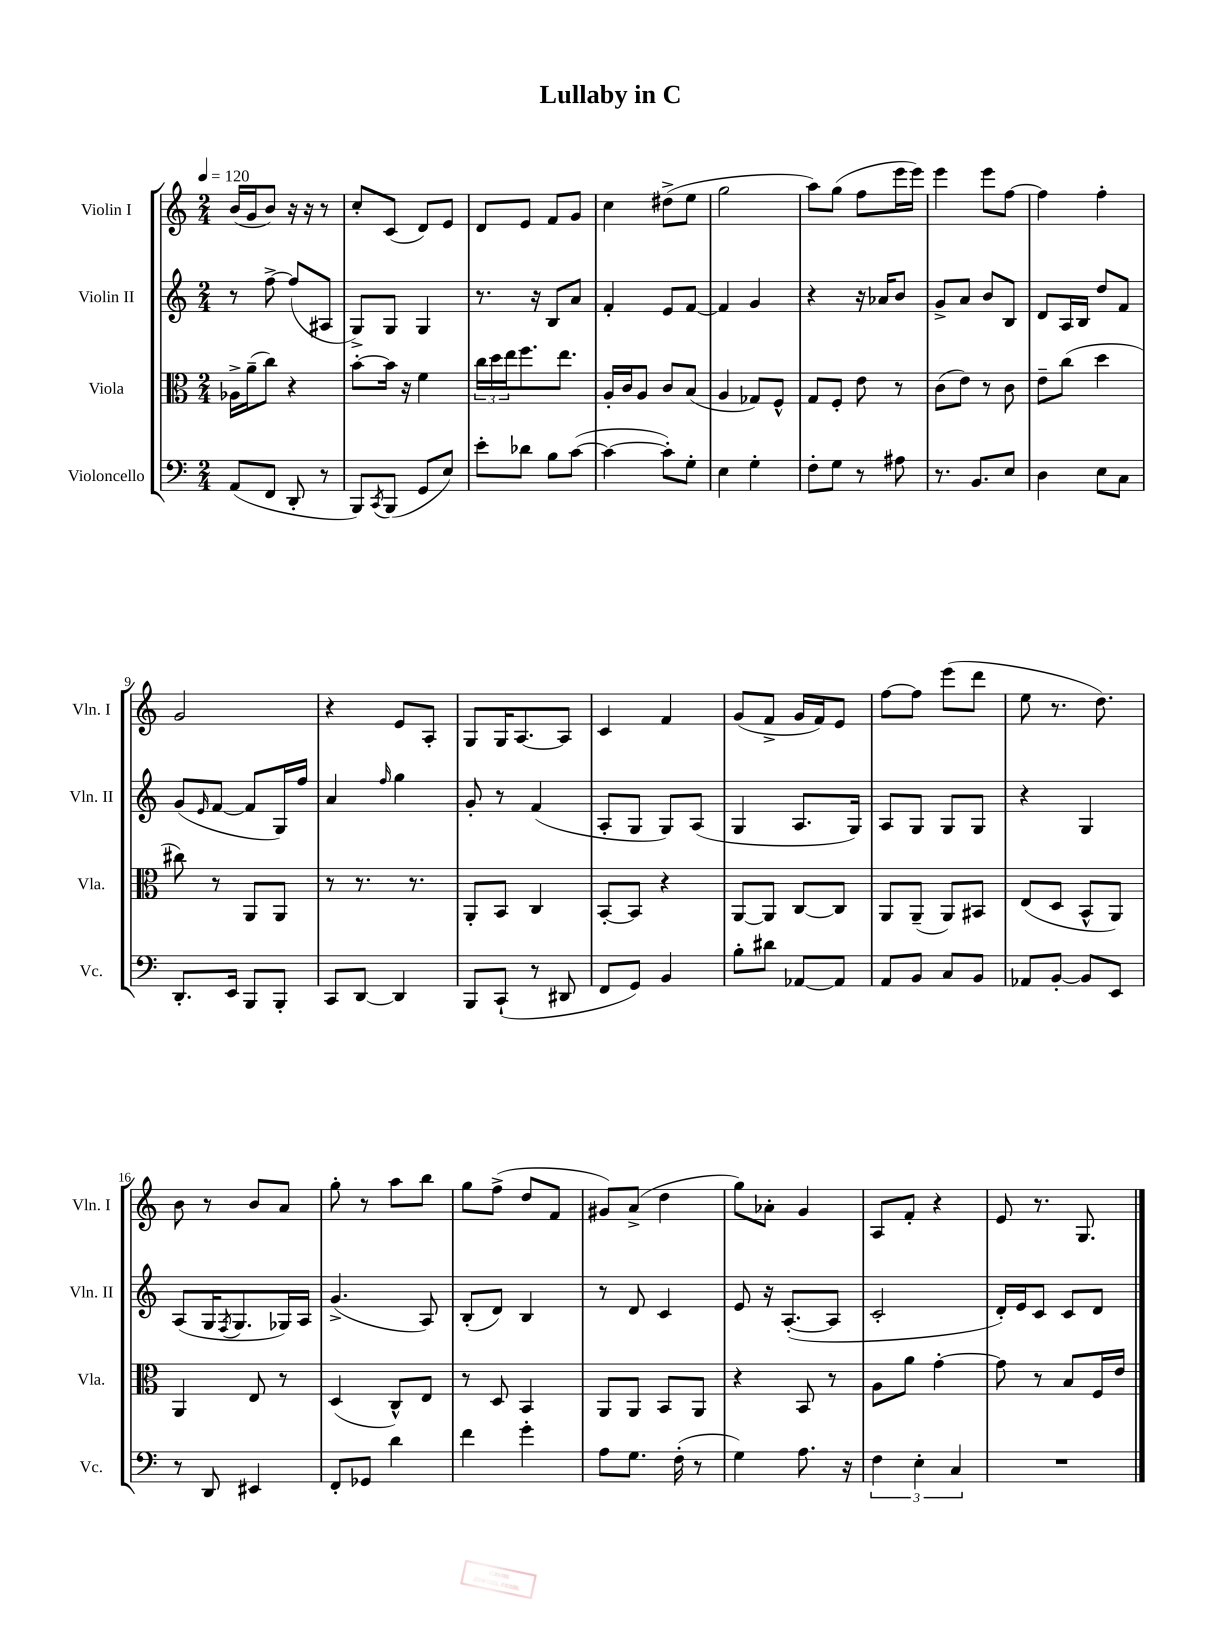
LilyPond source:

\header { title = "Lullaby in C" }
<<
\new StaffGroup <<
\new Staff = "s0" \with { instrumentName = "Violin I" shortInstrumentName = "Vln. I" } {
    \clef treble \key c \major \numericTimeSignature \time 2/4 \tempo 4 = 120
    b'16( g'16 b'8) r16 r16 r8 |
    c''8-. c'8( d'8) e'8 |
    d'8 e'8 f'8 g'8 |
    c''4 dis''8->( e''8 |
    g''2 |
    a''8) g''8( f''8 e'''16 e'''16) |
    e'''4 e'''8 f''8~ |
    f''4 f''4-. |
    g'2 |
    r4 e'8 a8-. |
    g8 g16 a8.~ a8 |
    c'4 f'4 |
    g'8( f'8-> g'16 f'16) e'8 |
    f''8~ f''8 e'''8( d'''8 |
    e''8 r8. d''8.) |
    b'8 r8 b'8 a'8 |
    g''8-. r8 a''8 b''8 |
    g''8 f''8->( d''8 f'8 |
    gis'8) a'8->( d''4 |
    g''8) aes'8-. g'4 |
    a8 f'8-. r4 |
    e'8 r8. g8. \bar "|." |
}
\new Staff = "s1" \with { instrumentName = "Violin II" shortInstrumentName = "Vln. II" } {
    \clef treble \key c \major \numericTimeSignature \time 2/4
    r8 f''8~-> f''8( ais8 |
    g8->) g8 g4 |
    r8. r16 b8 a'8 |
    f'4-. e'8 f'8~ |
    f'4 g'4 |
    r4 r16 aes'16 b'8 |
    g'8-> a'8 b'8 b8 |
    d'8 a16 b16 d''8 f'8 |
    g'8( \grace { e'16 } f'8~ f'8 g16) f''16 |
    a'4 \grace { f''16 } g''4 |
    g'8-. r8 f'4( |
    a8-. g8 g8) a8( |
    g4 a8. g16) |
    a8 g8 g8 g8 |
    r4 g4 |
    a8( g16 \acciaccatura { f8 } g8. ges16) a16 |
    g'4.->( a8) |
    b8-.( d'8) b4 |
    r8 d'8 c'4 |
    e'8 r16 a8.~-.( a8 |
    c'2-. |
    d'16-.) e'16 c'8 c'8 d'8 \bar "|." |
}
\new Staff = "s2" \with { instrumentName = "Viola" shortInstrumentName = "Vla." } {
    \clef alto \key c \major \numericTimeSignature \time 2/4
    aes16-> a'16--( c''8) r4 |
    b'8~-. b'16 r16 f'4 |
    \tuplet 3/2 { c''16 d''16 e''16 } f''8. e''8. |
    a16-. c'16 a8 c'8 b8( |
    a4 ges8) f8-^ |
    g8 f8-. e'8 r8 |
    c'8( e'8) r8 c'8 |
    e'8-- c''8( d''4 |
    cis''8) r8 a,8 a,8 |
    r8 r8. r8. |
    a,8-. b,8 c4 |
    b,8~-. b,8 r4 |
    a,8~ a,8 c8~ c8 |
    a,8 a,8--( a,8) bis,8 |
    e8( d8 b,8-^ a,8) |
    a,4 e8 r8 |
    d4( c8-^) e8 |
    r8 d8 b,4 |
    a,8 a,8 b,8 a,8 |
    r4 b,8 r8 |
    a8 a'8 g'4~-. |
    g'8 r8 b8 f16 e'16 \bar "|." |
}
\new Staff = "s3" \with { instrumentName = "Violoncello" shortInstrumentName = "Vc." } {
    \clef bass \key c \major \numericTimeSignature \time 2/4
    a,8( f,8 d,8-. r8 |
    b,,8) \acciaccatura { c,8 } b,,8( g,8 e8) |
    e'8-. des'8 b8 c'8~( |
    c'4~ c'8-.) g8-. |
    e4 g4-. |
    f8-. g8 r8 ais8 |
    r8. b,8. e8 |
    d4 e8 c8 |
    d,8.-. e,16 b,,8 b,,8-. |
    c,8 d,8~ d,4 |
    b,,8 c,8-!( r8 dis,8 |
    f,8 g,8) b,4 |
    b8-. dis'8 aes,8~ aes,8 |
    a,8 b,8 c8 b,8 |
    aes,8 b,8~-. b,8 e,8 |
    r8 d,8 eis,4 |
    f,8-. ges,8 d'4 |
    f'4 g'4-. |
    a8 g8. f16-.( r8 |
    g4) a8. r16 |
    \tuplet 3/2 { f4 e4-. c4 } |
    R2 \bar "|." |
}
>>
>>
